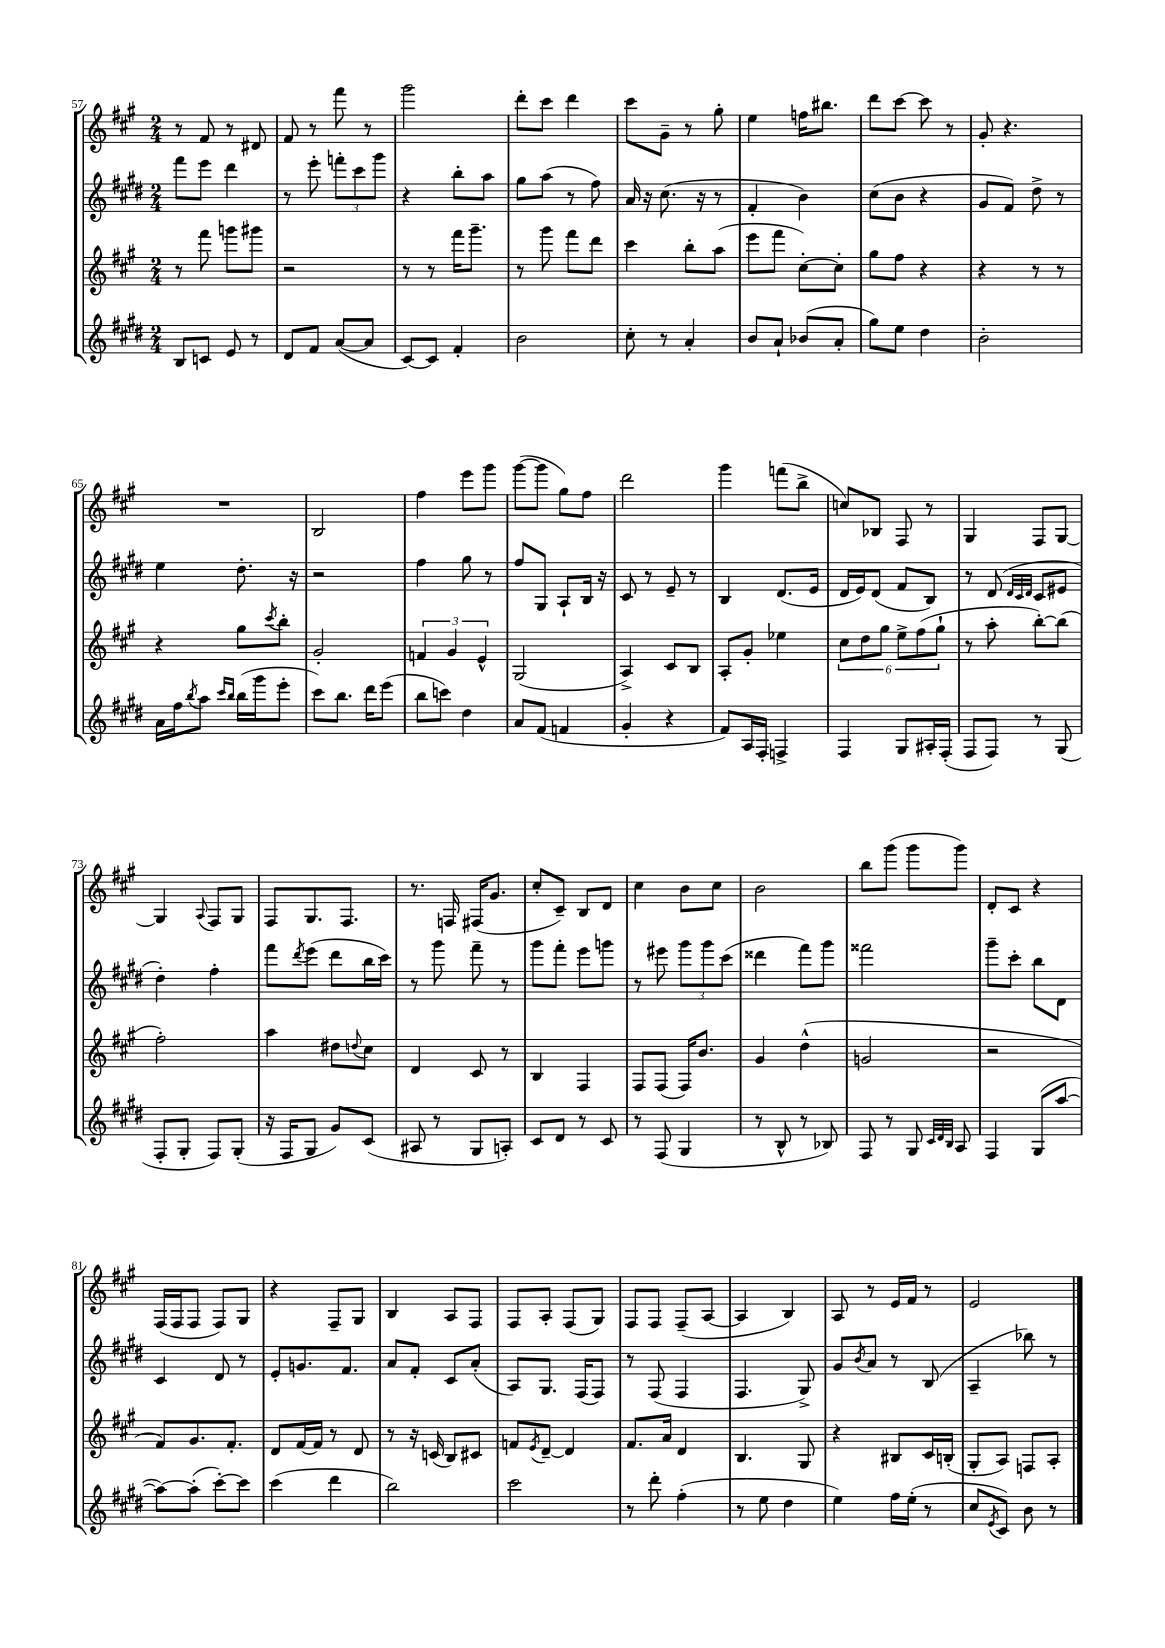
<<
\new StaffGroup <<
\new Staff = "s0" {
    \clef treble \key a \major \numericTimeSignature \time 2/4
    r8 fis'8 r8 dis'8 |
    fis'8 r8 fis'''8 r8 |
    gis'''2 |
    d'''8-. cis'''8 d'''4 |
    cis'''8 gis'8-- r8 gis''8-. |
    e''4 f''16 bis''8. |
    d'''8 cis'''8~ cis'''8 r8 |
    gis'8-. r4. |
    R2 |
    b2 |
    fis''4 e'''8 gis'''8 |
    gis'''8~( gis'''8 gis''8) fis''8 |
    d'''2 |
    gis'''4 f'''8( b''8-> |
    c''8) bes8 fis8 r8 |
    gis4 fis8 gis8~ |
    gis4 \appoggiatura { a8 } fis8 gis8 |
    fis8 gis8. fis8. |
    r8. f16 fis16( gis'8. |
    cis''8-. cis'8--) b8 d'8 |
    cis''4 b'8 cis''8 |
    b'2 |
    b''8 gis'''8( gis'''8 gis'''8) |
    d'8-. cis'8 r4 |
    fis16( fis16 fis8 fis8) gis8 |
    r4 fis8-- gis8 |
    b4 a8 fis8 |
    fis8 a8-. fis8( gis8) |
    fis8 fis8 fis8--( a8~ |
    a4 b4) |
    a8 r8 e'16 fis'16 r8 |
    e'2 \bar "|." |
}
\new Staff = "s1" {
    \clef treble \key e \major \numericTimeSignature \time 2/4
    fis'''8 e'''8 dis'''4 |
    r8 e'''8-. \tuplet 3/2 { f'''8-. cis'''8 gis'''8 } |
    r4 b''8-. a''8 |
    gis''8 a''8( r8 fis''8) |
    a'16 r16 cis''8.( r16 r8 |
    fis'4-. b'4) |
    cis''8( b'8 r4 |
    gis'8 fis'8) dis''8-> r8 |
    e''4 dis''8.-. r16 |
    r2 |
    fis''4 gis''8 r8 |
    fis''8 gis8 a8-! b16 r16 |
    cis'8 r8 e'8-- r8 |
    b4 dis'8.( e'16 |
    dis'16 e'16) dis'8( fis'8 b8) |
    r8 dis'8( \grace { dis'32 cis'32 dis'32 } cis'8 eis'8 |
    dis''4-.) fis''4-. |
    fis'''8 \acciaccatura { dis'''8 } e'''8( dis'''8 b''16 cis'''16) |
    r8 gis'''8 fis'''8-- r8 |
    gis'''8 fis'''8-. e'''8 g'''8 |
    r8 eis'''8 \tuplet 3/2 { gis'''8 gis'''8 cis'''8( } |
    disis'''4 fis'''8) gis'''8 |
    fisis'''2 |
    gis'''8-- cis'''8-. b''8 dis'8 |
    cis'4 dis'8 r8 |
    e'8-. g'8. fis'8. |
    a'8 fis'8-. cis'8 a'8-.( |
    a8) gis8. fis16( fis8) |
    r8 fis8( fis4 |
    fis4. gis8->) |
    gis'8 \acciaccatura { b'8 } a'8 r8 b8( |
    a4-- bes''8) r8 \bar "|." |
}
\new Staff = "s2" {
    \clef treble \key a \major \numericTimeSignature \time 2/4
    r8 fis'''8 g'''8 gis'''8 |
    r2 |
    r8 r8 fis'''16 gis'''8.-- |
    r8 gis'''8 fis'''8 d'''8 |
    cis'''4 b''8-. a''8( |
    e'''8 fis'''8 cis''8~-.) cis''8-. |
    gis''8 fis''8 r4 |
    r4 r8 r8 |
    r4 gis''8 \acciaccatura { cis'''8 } b''8-. |
    gis'2-. |
    \tuplet 3/2 { f'4 gis'4 e'4-^ } |
    gis2( |
    a4->) cis'8 b8 |
    a8-. gis'8-. ees''4 |
    \tuplet 6/4 { cis''8 d''8 gis''8 e''8-> fis''8( gis''8-! } |
    r8 a''8-. b''8~-.) b''8( |
    fis''2-.) |
    a''4 dis''8 \appoggiatura { d''8 } cis''8 |
    d'4 cis'8 r8 |
    b4 fis4 |
    fis8 fis8( fis16) b'8. |
    gis'4 d''4-^( |
    g'2 |
    r2 |
    fis'8) gis'8. fis'8.-. |
    d'8 fis'16~ fis'16 r8 d'8 |
    r8 r16 c'16( b8) cis'8 |
    f'8 \acciaccatura { e'8 } d'8~-- d'4 |
    fis'8. a'16 d'4 |
    b4. gis8 |
    r4 bis8 cis'16 b16-.( |
    gis8-. a8) f8 a8-. \bar "|." |
}
\new Staff = "s3" {
    \clef treble \key e \major \numericTimeSignature \time 2/4
    b8 c'8 e'8 r8 |
    dis'8 fis'8 a'8~( a'8 |
    cis'8~) cis'8 fis'4-. |
    b'2 |
    cis''8-. r8 a'4-. |
    b'8 a'8-! bes'8( a'8-. |
    gis''8) e''8 dis''4 |
    b'2-. |
    a'16 fis''16 \acciaccatura { b''8 } a''8 \grace { cis'''16 b''16 } b''16( gis'''16 e'''8-. |
    cis'''8) b''8. dis'''16 e'''8( |
    b''8 c'''8) dis''4 |
    a'8 fis'8( f'4 |
    gis'4-. r4 |
    fis'8) a16 fis16-. f4-> |
    fis4 gis8 ais16-. fis16-.( |
    fis8 fis8) r8 gis8( |
    fis8-. gis8-. fis8) gis8-.( |
    r16 fis16 gis8 gis'8) cis'8( |
    ais8 r8 gis8 a8-.) |
    cis'8 dis'8 r8 cis'8 |
    r8 fis8( gis4 |
    r8 b8-^ r8 bes8) |
    fis8 r8 gis8 \grace { cis'32 dis'32 b32 } a8 |
    fis4 gis8( a''8~ |
    a''8~) a''8-.( cis'''8~-.) cis'''8 |
    cis'''4( dis'''4 |
    b''2) |
    cis'''2 |
    r8 dis'''8-. fis''4-.( |
    r8 e''8 dis''4 |
    e''4) fis''16 e''16-.( r8 |
    cis''8 \acciaccatura { e'8 } cis'8) b'8 r8 \bar "|." |
}
>>
>>
\layout { \context { \Score currentBarNumber = #57 } }
